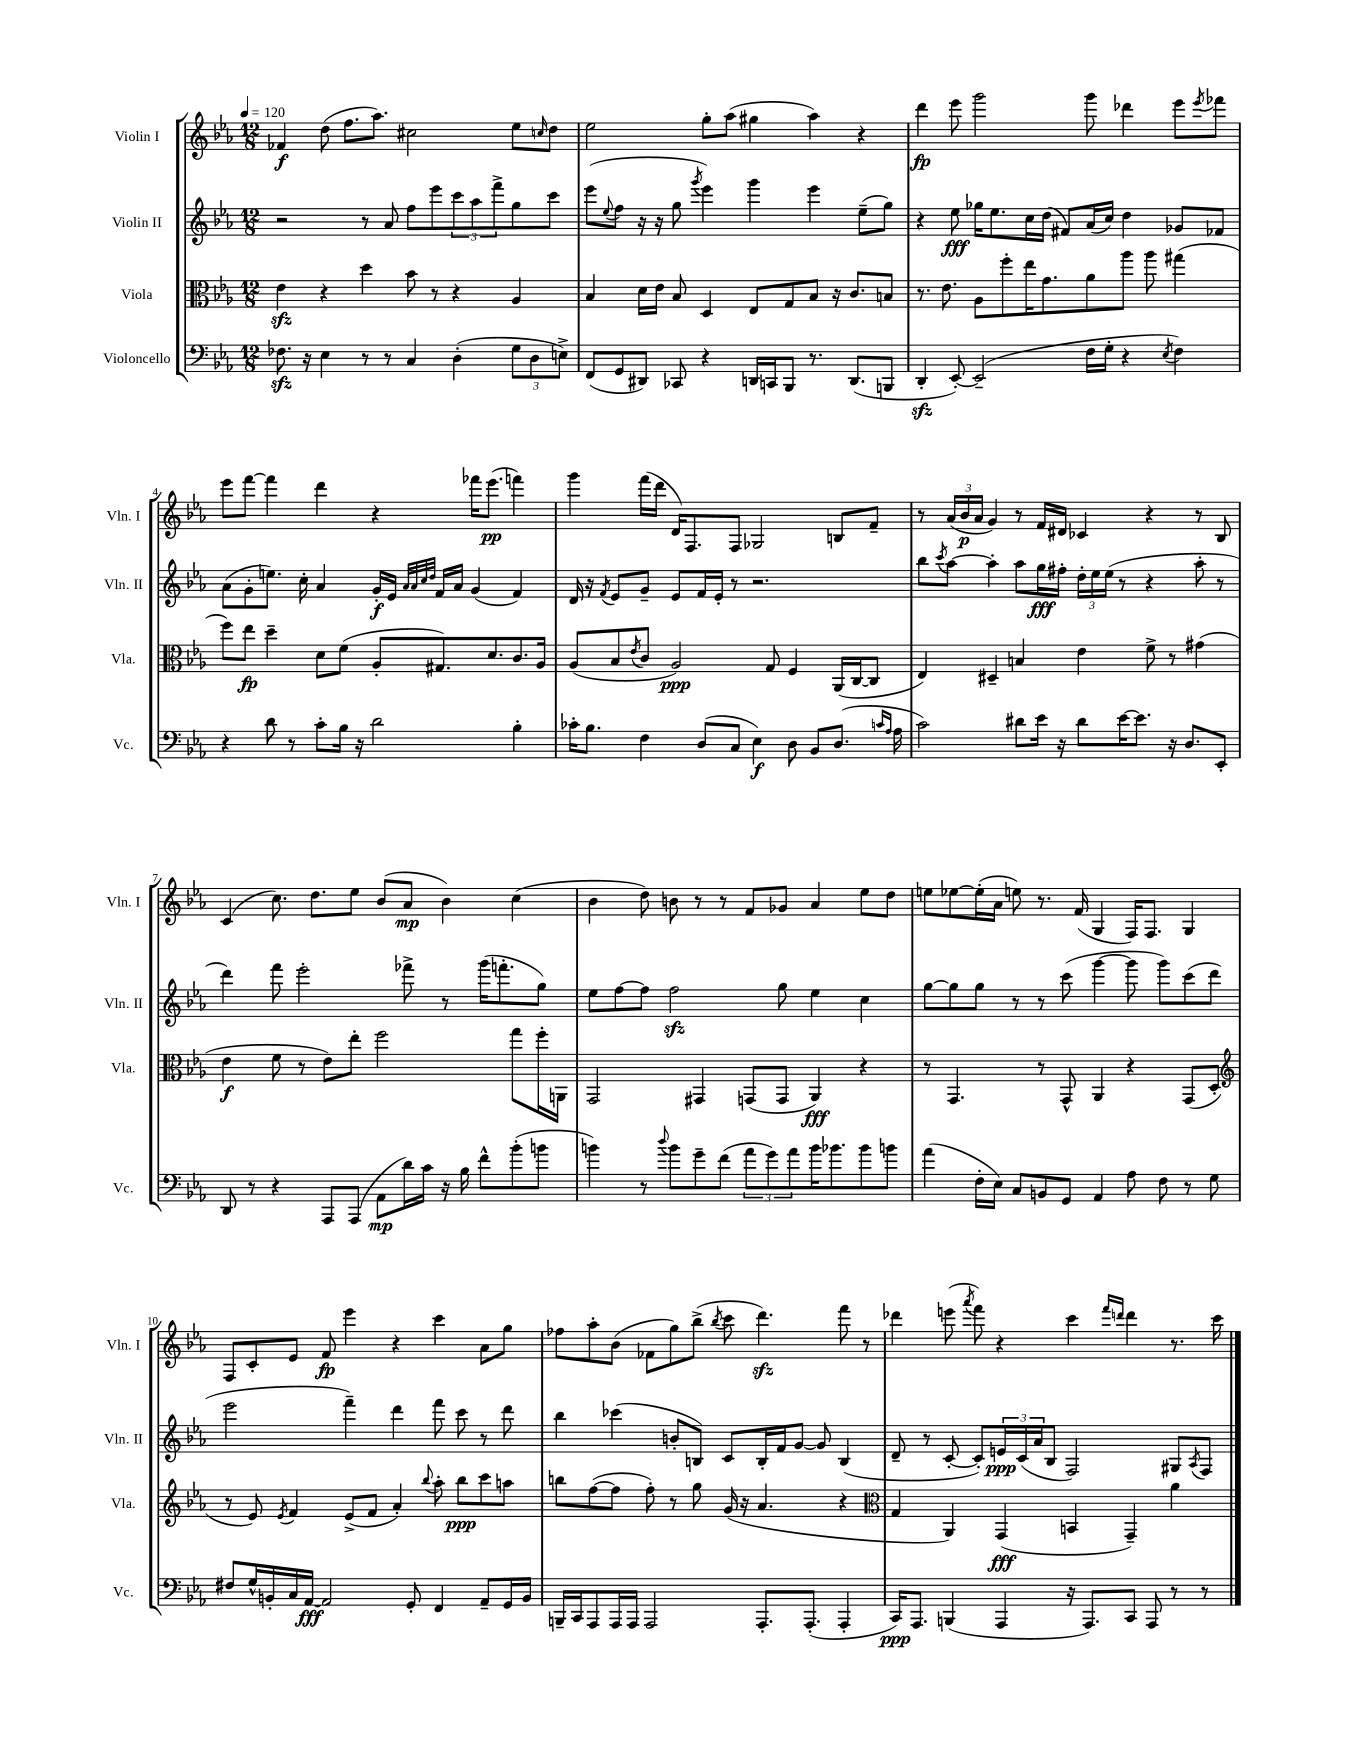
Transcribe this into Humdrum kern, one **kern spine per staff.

**kern	**dynam	**kern	**dynam	**kern	**dynam	**kern	**dynam
*part4	*part4	*part3	*part3	*part2	*part2	*part1	*part1
*staff4	*staff4	*staff3	*staff3	*staff2	*staff2	*staff1	*staff1
*I"Violoncello	*	*I"Viola	*	*I"Violin II	*	*I"Violin I	*
*I'Vc.	*	*I'Vla.	*	*I'Vln. II	*	*I'Vln. I	*
*clefF4	*	*clefC3	*	*clefG2	*	*clefG2	*
*k[b-e-a-]	*	*k[b-e-a-]	*	*k[b-e-a-]	*	*k[b-e-a-]	*
*M12/8	*	*M12/8	*	*M12/8	*	*M12/8	*
*MM120	*	*MM120	*	*MM120	*	*MM120	*
=1	=1	=1	=1	=1	=1	=1	=1
8.F-Xzz\	.	4e-zz\	.	2r	.	4f-X/	f
16r	.	.	.	.	.	.	.
4E-\	.	4r	.	.	.	(8dd\	.
.	.	.	.	.	.	8.ff\L	.
8r	.	4dd\	.	8r	.	.	.
.	.	.	.	.	.	8.aa-\J)	.
8r	.	.	.	8a-/	.	.	.
4C/	.	8b-\	.	8ff\L	.	2cc#X\	.
.	.	8r	.	8eee-\	.	.	.
(4D'\	.	4r	.	12ccc\	.	.	.
.	.	.	.	12aa-\	.	.	.
.	.	.	.	12fff^\	.	.	.
12G\L	.	4A-/	.	8gg\	.	8ee-\L	.
12D\	.	.	.	.	.	.	.
.	.	.	.	.	.	16qqccn/	.
.	.	.	.	8ccc\J	.	8dd\J	.
12En^\J)	.	.	.	.	.	.	.
=2	=2	=2	=2	=2	=2	=2	=2
(8FF/L	.	4B-/	.	(8eee-\L	.	2ee-\	.
.	.	.	.	8qqee-/	.	.	.
8GG/	.	.	.	8ff\J	.	.	.
8DD#X/J)	.	16d\LL	.	16r	.	.	.
.	.	16e-\JJ	.	16r	.	.	.
8CC-X/	.	8B-/	.	8gg\	.	.	.
.	.	.	.	8qggg/	.	.	.
4r	.	4D/	.	4eee-\)	.	8gg'\L	.
.	.	.	.	.	.	(8aa-\J	.
16DDn/LL	.	8E-/L	.	4ggg\	.	4gg#X\	.
16CCn/J	.	.	.	.	.	.	.
8BBB-/J	.	8G/	.	.	.	.	.
8.r	.	8B-/J	.	4eee-\	.	4aa-\)	.
.	.	16r	.	.	.	.	.
(8.DD/L	.	8.c/L	.	.	.	.	.
.	.	.	.	(8ee-~\L	.	4r	.
8BBBn/J	.	8Bn/J	.	8gg\J)	.	.	.
=3	=3	=3	=3	=3	=3	=3	=3
4DDzz'/	.	8.r	.	4r	.	4ddd\	fp
.	.	8.e-\	.	.	.	.	.
[8EE-'/)	.	.	.	8ee-\	fff	8eee-\	.
(2EE-~/]	.	8A-\L	.	16gg-X\KL	.	2ggg\	.
.	.	.	.	8.ee-\	.	.	.
.	.	8ff'\	.	.	.	.	.
.	.	16ee-\K	.	16cc\L	.	.	.
.	.	8.g\	.	(16dd\JJ	.	.	.
.	.	.	.	8f#X/L)	.	.	.
16F\LL	.	8a-\	.	(16a-/L	.	8ggg\	.
16G'\JJ	.	.	.	16cc/JJ)	.	.	.
4r	.	8aa-\J	.	4dd\	.	4ddd-X\	.
.	.	8aa-\	.	.	.	.	.
8qE-/	.	.	.	.	.	.	.
4F\)	.	(4gg#X\	.	8g-X/L	.	8eee-\L	.
.	.	.	.	.	.	8qeee-/	.
.	.	.	.	8f-X/J	.	8fff-X\J	.
!!LO:LB:g=z
=4	=4	=4	=4	=4	=4	=4	=4
4r	.	8ff\L)	.	(8a-\L	.	8eee-\L	.
.	.	8ee-\J	fp	8g'\	.	[8fff\J	.
8d\	.	4dd~\	.	8.een\J)	.	4fff\]	.
8r	.	.	.	.	.	.	.
.	.	.	.	16cc'\	.	.	.
8c'\L	.	8d\L	.	4a-/	.	4ddd\	.
16B-\Jk	.	(8f\J	.	.	.	.	.
16r	.	.	.	.	.	.	.
2d\	.	8A-'/L	.	16g'/LL	f	4r	.
.	.	.	.	16e-/JJ	.	.	.
.	.	.	.	32qqa-/LLL	.	.	.
.	.	.	.	32qqa-/	.	.	.
.	.	.	.	32qqcc/	.	.	.
.	.	.	.	32qqdd/JJJ	.	.	.
.	.	8.G#X/)	.	16f/LL	.	.	.
.	.	.	.	16a-/JJ	.	.	.
.	.	.	.	(4g/	.	16fff-X\KL	.
.	.	8.d/	.	.	.	(8.eee-\J	pp
4B-'\	.	8.c/	.	4f/)	.	4fffn\)	.
.	.	16A-/Jk	.	.	.	.	.
=5	=5	=5	=5	=5	=5	=5	=5
16c-X'\KL	.	(8A-/L	.	16d/	.	4ggg\	.
8.B-\J	.	.	.	16r	.	.	.
.	.	.	.	8qf/	.	.	.
.	.	8B-/	.	8e-/L	.	.	.
.	.	8qe-/	.	.	.	.	.
4F\	.	8c/J	.	8g~/J	.	(16fff\LL	.
.	.	.	.	.	.	16ddd\JJ	.
.	.	2A-/)	ppp	8e-/L	.	16d/KL)	.
.	.	.	.	.	.	8.F/	.
(8D/L	.	.	.	16f/L	.	.	.
.	.	.	.	16e-'/JJ	.	.	.
8C/J	.	.	.	8r	.	8F/J	.
4E-\)	f	.	.	2.r	.	2G-X/	.
.	.	8G/	.	.	.	.	.
8D\	.	4F/	.	.	.	.	.
8BB-/L	.	.	.	.	.	.	.
(8.D/J	.	(16AA-/LL	.	.	.	8Bn/L	.
.	.	[16C/J	.	.	.	.	.
.	.	8C/J]	.	.	.	8f~/J	.
16qqcn/LL	.	.	.	.	.	.	.
16qqA-/JJ	.	.	.	.	.	.	.
16A-\	.	.	.	.	.	.	.
=6	=6	=6	=6	=6	=6	=6	=6
2c\)	.	4E-/)	.	8bb-\L	.	8r	.
.	.	.	.	8qccc/	.	.	.
.	.	.	.	[8aa-\J	.	(24a-/LL	.
.	.	.	.	.	.	24b-/	p
.	.	.	.	.	.	24a-/JJ	.
.	.	4D#X~/	.	4aa-'\]	.	4g/)	.
8d#X\L	.	4Bn/	.	8aa-\L	.	8r	.
16e-\Jk	.	.	.	16gg\L	fff	16f/LL	.
16r	.	.	.	16ff#X'\JJ	.	16d#X/JJ	.
8d#\L	.	4e-\	.	24dd'\LL	.	4c-X/	.
.	.	.	.	24ee-\	.	.	.
.	.	.	.	(24ee-\JJ	.	.	.
[16e-\K	.	.	.	8r	.	.	.
8.e-\J]	.	.	.	.	.	.	.
.	.	8f^\	.	4r	.	4r	.
16r	.	8r	.	.	.	.	.
8.D/L	.	.	.	.	.	.	.
.	.	(4g#X\	.	8aa-'\	.	8r	.
8EE-'/J	.	.	.	8r	.	8B-/	.
!!LO:LB:g=z
=7	=7	=7	=7	=7	=7	=7	=7
8DD/	.	4e-\	f	4ddd\)	.	(4c/	.
8r	.	.	.	.	.	.	.
4r	.	8f\	.	8fff\	.	8.cc\)	.
.	.	8r	.	2eee-'\	.	.	.
.	.	.	.	.	.	8.dd\L	.
8AAA-/L	.	8e-\L)	.	.	.	.	.
(8AAA-/J	.	8ee-'\J	.	.	.	8ee-\J	.
8AA-\L	mp	2ff\	.	.	.	(8b-/L	.
16d\L)	.	.	.	8fff-X^\	.	8a-/J	mp
16c\JJ	.	.	.	.	.	.	.
16r	.	.	.	8r	.	4b-\)	.
16B-\	.	.	.	.	.	.	.
8f^^\L	.	.	.	(16ggg\KL	.	.	.
.	.	.	.	8.fffn'\	.	.	.
(8b-'\	.	8gg\L	.	.	.	(4cc\	.
8bn\J	.	16ff'\L	.	8gg\J)	.	.	.
.	.	16AAn\JJ	.	.	.	.	.
=8	=8	=8	=8	=8	=8	=8	=8
4bn\)	.	2GG/	.	8ee-\L	.	4b-\	.
.	.	.	.	[8ff\	.	.	.
8r	.	.	.	8ff\J]	.	8dd\)	.
8qqdd/	.	.	.	.	.	.	.
8b\L	.	.	.	2ffzz\	.	8bn\	.
8g~\	.	4GG#X/	.	.	.	8r	.
(8f\J	.	.	.	.	.	8r	.
12a-\L	.	(8GGn/L	.	.	.	8f/L	.
12g\)	.	.	.	.	.	.	.
.	.	8GG/J	.	8gg\	.	8g-X/J	.
12a-\	.	.	.	.	.	.	.
16b\K	.	4AA-/)	fff	4ee-\	.	4a-/	.
8.b-X\	.	.	.	.	.	.	.
8b-\	.	4r	.	4cc\	.	8ee-\L	.
8bn\J	.	.	.	.	.	8dd\J	.
=9	=9	=9	=9	=9	=9	=9	=9
(4a-\	.	8r	.	[8gg\L	.	8een\L	.
.	.	4.GG/	.	8gg\]	.	[8ee-X\	.
16F'\LL	.	.	.	8gg\J	.	(16ee-'\L]	.
16E-\JJ)	.	.	.	.	.	16a-\JJ	.
8C/L	.	.	.	8r	.	8een\)	.
8BBn/	.	8r	.	8r	.	8.r	.
8GG/J	.	8GG^^/	.	(8ccc\	.	.	.
.	.	.	.	.	.	(16f/	.
4AA-/	.	4AA-/	.	[4ggg\	.	4G/	.
8A-\	.	4r	.	8ggg\]	.	16F/KL)	.
.	.	.	.	.	.	8.F/J	.
8F\	.	.	.	8ggg\L)	.	.	.
8r	.	(8GG/L	.	(8ccc\	.	4G/	.
8G\	.	8D'/J	.	8ddd\J	.	.	.
!!LO:LB:g=z
=10	=10	=10	=10	=10	=10	=10	=10
*	*	*clefG2	*	*	*	*	*
8F#X/L	.	8r	.	2eee-\	.	8F/L	.
16G^^/L	.	8e-/)	.	.	.	8c'/	.
16BBn'/	.	.	.	.	.	.	.
.	.	8qe-/	.	.	.	.	.
16C/	.	4f/	.	.	.	8e-/J	.
[16AA-/JJ	fff	.	.	.	.	.	.
2AA-/]	.	.	.	.	.	8f/	fp
.	.	(8e-^/L	.	4fff~\)	.	4eee-\	.
.	.	8f/J	.	.	.	.	.
.	.	4a-'/)	.	4ddd\	.	4r	.
8GG'/	.	.	.	.	.	.	.
.	.	8qqbb-/	.	.	.	.	.
4FF/	.	8aa-'\	.	8fff\	.	4ccc\	.
.	.	8bb-\L	ppp	8ccc\	.	.	.
8AA-~/L	.	8ccc\	.	8r	.	8a-\L	.
16GG/L	.	8aan\J	.	8ddd\	.	8gg\J	.
16BB/JJ	.	.	.	.	.	.	.
=11	=11	=11	=11	=11	=11	=11	=11
16BBBn~/LL	.	8bbn\L	.	4bb-\	.	8ff-X\L	.
16CC/J	.	.	.	.	.	.	.
8AAA-/	.	([8ff\	.	.	.	8aa-'\	.
16AAA-/L	.	8ff\J]	.	(4ccc-X\	.	(8b-\J	.
16AAA-/JJ	.	.	.	.	.	.	.
2AAA-/	.	8ff'\)	.	.	.	8f-X\L	.
.	.	8r	.	8bn'/L	.	8gg\)	.
.	.	8gg\	.	8Bn/J)	.	(8bb-^\J	.
.	.	.	.	.	.	8qbb-/	.
.	.	(16g/	.	8c/L	.	8ccc\	.
.	.	16r	.	.	.	.	.
8.AAA-'/L	.	4.a-/	.	16B'/L	.	4.dddzz\)	.
.	.	.	.	16f/J	.	.	.
.	.	.	.	[8g/J	.	.	.
(8.AAA-'/J	.	.	.	.	.	.	.
.	.	.	.	8g/]	.	.	.
4AAA-'/	.	4r	.	(4B/	.	8fff\	.
.	.	.	.	.	.	8r	.
=12	=12	=12	=12	=12	=12	=12	=12
*	*	*clefC3	*	*	*	*	*
16CC/KL)	ppp	4G/	.	8d~/	.	4ddd-X\	.
8.AAA-/J	.	.	.	.	.	.	.
.	.	.	.	8r	.	.	.
(4BBBn/	.	4AA-/)	.	[8c'/	.	(8eeen\	.
.	.	.	.	.	.	8qaaa-/	.
.	.	.	.	8c'/L])	.	8fff\)	.
4AAA-/	.	(4GG/	fff	24en/L	ppp	4r	.
.	.	.	.	(24c/	.	.	.
.	.	.	.	24a-/J	.	.	.
.	.	.	.	8B-/J	.	.	.
16r	.	4BBn/	.	2F/)	.	4ccc\	.
8.AAA-/L)	.	.	.	.	.	.	.
.	.	.	.	.	.	16qqfff/LL	.
.	.	.	.	.	.	16qqdddn/JJ	.
8CC/J	.	4GG~/)	.	.	.	4ddd\	.
8AAA-/	.	.	.	.	.	.	.
8r	.	4a-\	.	8G#X/L	.	8.r	.
.	.	.	.	8qA-/	.	.	.
8r	.	.	.	8F/J	.	.	.
.	.	.	.	.	.	16ccc\	.
==	==	==	==	==	==	==	==
*-	*-	*-	*-	*-	*-	*-	*-
